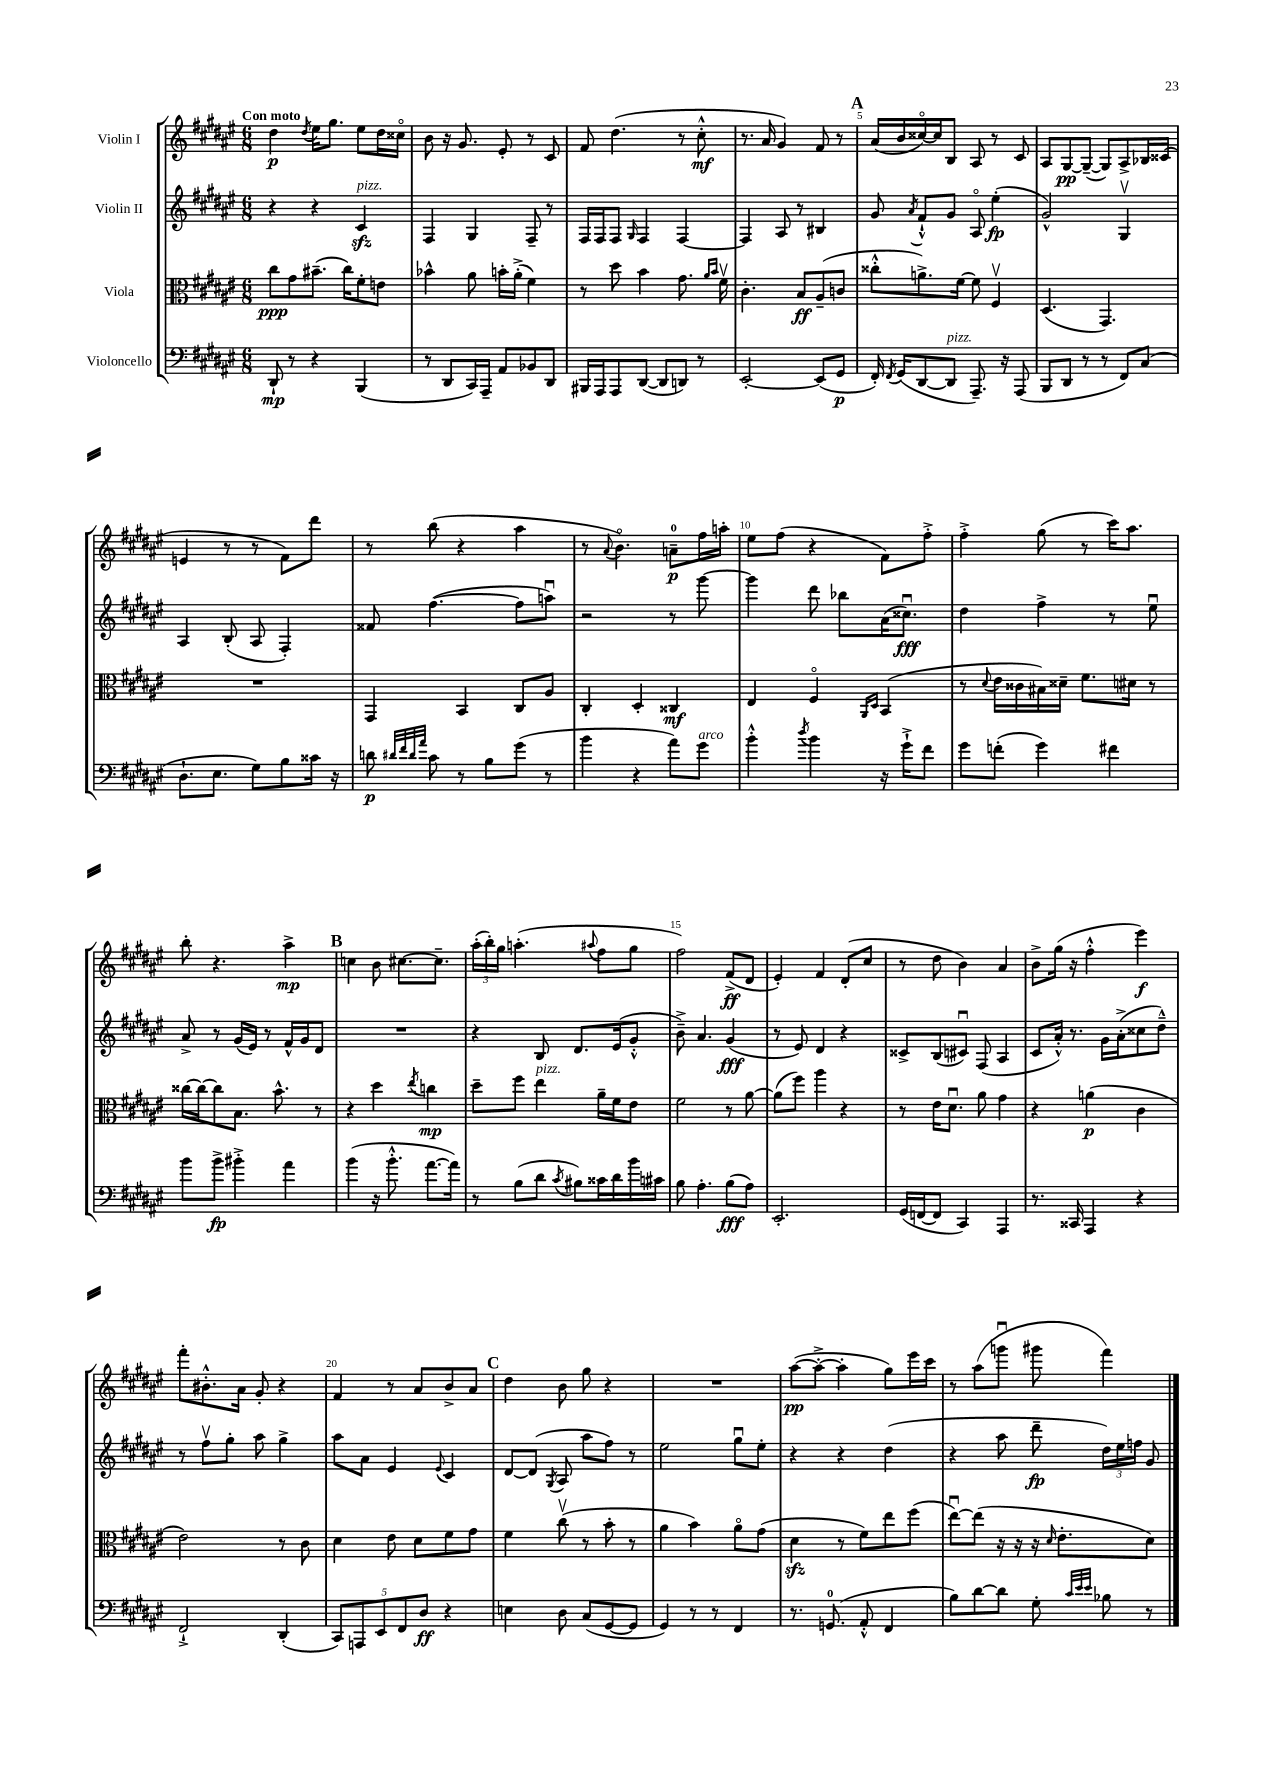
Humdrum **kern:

**kern	**dynam	**kern	**dynam	**kern	**dynam	**kern	**dynam
*part4	*part4	*part3	*part3	*part2	*part2	*part1	*part1
*staff4	*staff4	*staff3	*staff3	*staff2	*staff2	*staff1	*staff1
*I"Violoncello	*	*I"Viola	*	*I"Violin II	*	*I"Violin I	*
*clefF4	*	*clefC3	*	*clefG2	*	*clefG2	*
*k[f#c#g#d#a#e#]	*	*k[f#c#g#d#a#e#]	*	*k[f#c#g#d#a#e#]	*	*k[f#c#g#d#a#e#]	*
*M6/8	*	*M6/8	*	*M6/8	*	*M6/8	*
=1	=1	=1	=1	=1	=1	=1	=1
!	!	!	!	!	!	!LO:TX:a:B:t=Con moto	!
8DD#`/	mp	8cc#\L	ppp	4r	.	4dd#\	p
8r	.	8g#\	.	.	.	.	.
.	.	.	.	.	.	8qdd#/	.
4r	.	(8.b#X~\J	.	4r	.	16ee#\KL	.
.	.	.	.	.	.	8.gg#\J	.
.	.	16cc#\KL)	.	.	.	.	.
!	!	!	!	!LO:TX:a:i:t=pizz.	!	!	!
(4BBB/	.	8f#'\	.	4c#zz/	.	8ee#\L	.
.	.	8en\J	.	.	.	16dd#\L	.
.	.	.	.	.	.	16cc##X\JJ	.
=2	=2	=2	=2	=2	=2	=2	=2
8r	.	4b-X^^\	.	4F#/	.	8b\	.
8DD#/L	.	.	.	.	.	16r	.
.	.	.	.	.	.	8.g#/	.
16CC#/L)	.	8a#\	.	4G#/	.	.	.
16AAA#~/JJ	.	.	.	.	.	.	.
8AA#/L	.	16bn'\LL	.	.	.	8e#'/	.
.	.	(16a#'^\JJ	.	.	.	.	.
8BB-X/	.	4f#\)	.	8F#~/	.	8r	.
8DD#/J	.	.	.	8r	.	8c#/	.
=3	=3	=3	=3	=3	=3	=3	=3
16BBB#X/LL	.	8r	.	16F#/LL	.	8f#/	.
16AAA#/J	.	.	.	16F#/J	.	.	.
8AAA#/	.	8dd#\	.	8F#/J	.	(4.dd#\	.
.	.	.	.	16qqG#/	.	.	.
([8DD#/J	.	4b\	.	4F#/	.	.	.
8DD#/L]	.	.	.	.	.	.	.
8DDn/J)	.	8.g#\	.	[4F#/	.	8r	.
8r	.	.	.	.	.	8cc#'^^\	mf
.	.	16qqa#/LL	.	.	.	.	.
.	.	16qqb/JJ	.	.	.	.	.
.	.	16f#v\	.	.	.	.	.
=4	=4	=4	=4	=4	=4	=4	=4
[2EE#'/	.	4.c#'\	.	4F#/]	.	8.r	.
.	.	.	.	.	.	16a#/	.
.	.	.	.	8A#/	.	4g#/)	.
.	.	8B/L	ff	8r	.	.	.
(8EE#/L]	.	(8A#~/	.	4B#X/	.	8f#/	.
8GG#/J	p	8cn/J	.	.	.	8r	.
!!LO:REH:place=s1:t=A
=5	=5	=5	=5	=5	=5	=5	=5
16FF#'/)	.	8cc##X'^^\L	.	8g#/	.	(16a#/LL	.
8qFF#/	.	.	.	.	.	.	.
(16GG#/KL	.	.	.	.	.	16b/	.
.	.	.	.	8qa#/	.	.	.
[8DD#/	.	8.an^\)	.	8f#`^^/L	.	[16cc##X/)	.
.	.	.	.	.	.	16cc##/J]	.
!LO:TX:a:i:t=pizz.	!	!	!	!	!	!	!
8DD#/J]	.	.	.	8g#/J	.	8B/J	.
.	.	[16f#\Jk	.	.	.	.	.
8.AAA#~/)	.	8f#\]	.	8A#/	.	8A#/	.
.	.	4F#v/	.	(4ee#'\	fp	8r	.
16r	.	.	.	.	.	.	.
(8AAA#/	.	.	.	.	.	8c#/	.
=6	=6	=6	=6	=6	=6	=6	=6
8BBB/L	.	(4.D#/	.	2g#^^/)	.	8A#/L	.
8DD#/J	.	.	.	.	.	[8G#/	pp
8r	.	.	.	.	.	(8G#~/J_	.
8r	.	4.GG#/)	.	.	.	8G#/L])	.
8FF#/L)	.	.	.	4G#v/	.	8A#^/	.
(8C#/J	.	.	.	.	.	16B-X/L	.
.	.	.	.	.	.	(16c##X/JJ	.
!!LO:LB:g=z
=7	=7	=7	=7	=7	=7	=7	=7
8.D#`\L	.	2.r	.	4A#/	.	4en/	.
8.E#\J	.	.	.	.	.	.	.
.	.	.	.	(8B'/	.	8r	.
8G#\L)	.	.	.	8A#/	.	8r	.
8B\	.	.	.	4F#'/)	.	8f#\L)	.
16c##X\Jk	.	.	.	.	.	8ddd#\J	.
16r	.	.	.	.	.	.	.
=8	=8	=8	=8	=8	=8	=8	=8
8dn\	p	4GG#/	.	8f##X/	.	8r	.
32qqd#X/LLL	.	.	.	.	.	.	.
32qqf#/	.	.	.	.	.	.	.
32qqd#/	.	.	.	.	.	.	.
32qqa#/JJJ	.	.	.	.	.	.	.
8c#\	.	.	.	([4.ff#\	.	(8bb\	.
8r	.	4BB/	.	.	.	4r	.
8B\L	.	.	.	.	.	.	.
(8g#\J	.	8C#/L	.	8ff#\L]	.	4aa#\	.
8r	.	8A#/J	.	8aanu\J)	.	.	.
=9	=9	=9	=9	=9	=9	=9	=9
4b\	.	4C#'/	.	2r	.	8r	.
.	.	.	.	.	.	8qqa#/	.
.	.	.	.	.	.	4.b\)	.
4r	.	4D#'/	.	.	.	.	.
8a#\L)	.	4C##X/	mf	8r	.	8an~\L	p
!LO:TX:a:i:t=arco	!	!	!	!	!	!	!
8g#\J	.	.	.	[8ggg#\	.	16ff#\L	.
.	.	.	.	.	.	16aan'\JJ	.
=10	=10	=10	=10	=10	=10	=10	=10
4b'^^\	.	4E#/	.	4ggg#\]	.	8ee#\L	.
.	.	.	.	.	.	(8ff#\J	.
8qdd#/	.	.	.	.	.	.	.
4b\	.	4F#/	.	8ddd#\	.	4r	.
.	.	.	.	8bb-X\L	.	.	.
.	.	16qqAA#/LL	.	.	.	.	.
.	.	16qqD#/JJ	.	.	.	.	.
16r	.	(4BB/	.	(16a#\K	.	8f#\L)	.
16g#`^\KL	.	.	.	8.cc##Xu\J)	fff	.	.
8f#\J	.	.	.	.	.	8ff#'^\J	.
=11	=11	=11	=11	=11	=11	=11	=11
8g#\L	.	8r	.	4dd#\	.	4ff#'^\	.
.	.	8qqd#/	.	.	.	.	.
(8fn'\J	.	16e#\LL	.	.	.	.	.
.	.	16c##X\	.	.	.	.	.
4g#\)	.	16B#X\)	.	4ff#^\	.	(8gg#\	.
.	.	16d##X~\JJ	.	.	.	.	.
.	.	8.f#\L	.	.	.	8r	.
4f#X\	.	.	.	8r	.	16ccc#\KL)	.
.	.	16d#X\Jk	.	.	.	8.aa#\J	.
.	.	8r	.	8ee#u\	.	.	.
!!LO:LB:g=z
=12	=12	=12	=12	=12	=12	=12	=12
8b\L	.	[16cc##X\LL	.	8a#^/	.	8bb'\	.
.	.	16cc##\J_	.	.	.	.	.
8b^\J	fp	8cc##\]	.	8r	.	4.r	.
4b#X'^\	.	8.B\J	.	(16g#/LL	.	.	.
.	.	.	.	16e#/JJ)	.	.	.
.	.	.	.	8r	.	.	.
.	.	8.b^^\	.	.	.	.	.
4a#\	.	.	.	16f#^^/LL	.	4aa#^\	mp
.	.	.	.	16g#/J	.	.	.
.	.	8r	.	8d#/J	.	.	.
!!LO:REH:place=s1:t=B
=13	=13	=13	=13	=13	=13	=13	=13
(4b\	.	4r	.	2.r	.	4ccn\	.
16r	.	4dd#\	.	.	.	8b\	.
8.b'^^\	.	.	.	.	.	.	.
.	.	.	.	.	.	[8.cc#X\L	.
.	.	8qee#/	.	.	.	.	.
[8.a#\L	.	4ccn\	mp	.	.	.	.
.	.	.	.	.	.	8.cc#~\J]	.
16a#\Jk])	.	.	.	.	.	.	.
=14	=14	=14	=14	=14	=14	=14	=14
8r	.	8dd#~\L	.	4r	.	(24aa#'\LL	.
.	.	.	.	.	.	24bb'\)	.
.	.	.	.	.	.	24gg#\JJ	.
(8B\L	.	8ff#\J	.	.	.	(4.aan'\	.
!	!	!LO:TX:a:i:t=pizz.	!	!	!	!	!
8d#\J	.	4ee#\	.	8B/	.	.	.
8qc#/	.	.	.	.	.	.	.
8B#X\L)	.	.	.	8.d#/L	.	.	.
.	.	.	.	.	.	8qqaa#X/	.
16c##X\L	.	16a#~\LL	.	.	.	8ff#\L	.
16d#\	.	16f#\J	.	(16e#/k	.	.	.
16b\	.	8e#\J	.	8g#'^^/J	.	8gg#\J	.
16c#X\JJ	.	.	.	.	.	.	.
=15	=15	=15	=15	=15	=15	=15	=15
8B\	.	2f#\	.	8b~^\)	.	2ff#\)	.
4.A#'\	.	.	.	4.a#/	.	.	.
(8B\L	fff	8r	.	(4g#/	fff	(8f#^/L	ff
8A#\J)	.	[8a#\	.	.	.	8d#/J	.
=16	=16	=16	=16	=16	=16	=16	=16
2.EE#'/	.	(8a#\L]	.	8r	.	4e#'/)	.
.	.	8ff#\J)	.	8e#/)	.	.	.
.	.	4aa#\	.	4d#/	.	4f#/	.
.	.	4r	.	4r	.	(8d#'/L	.
.	.	.	.	.	.	8cc#/J	.
=17	=17	=17	=17	=17	=17	=17	=17
(16GG#/LL	.	8r	.	8c##X^/L	.	8r	.
[16FFn/J	.	.	.	.	.	.	.
8FF/J]	.	16e#\KL	.	(8B/	.	8dd#\	.
.	.	8.d#u\J	.	.	.	.	.
4CC#/)	.	.	.	8c#Xu/J)	.	4b\)	.
.	.	8a#\	.	(8F#/	.	.	.
4AAA#/	.	4g#\	.	4A#/	.	4a#/	.
=18	=18	=18	=18	=18	=18	=18	=18
8.r	.	4r	.	8c#/L	.	8b^\L	.
.	.	.	.	16a#'^^/Jk)	.	(16gg#\Jk	.
16CC##X/	.	.	.	8.r	.	16r	.
4AAA#/	.	(4an\	p	.	.	4ff#'^^\	.
.	.	.	.	16g#\LL	.	.	.
.	.	.	.	(16a#'^\J	.	.	.
4r	.	4c#\	.	8cc##X\	.	4eee#\)	f
.	.	.	.	8dd#~^^\J)	.	.	.
!!LO:LB:g=z
=19	=19	=19	=19	=19	=19	=19	=19
2FF#`^/	.	2e#\)	.	8r	.	8fff#'\L	.
.	.	.	.	8ff#v\L	.	8.b#X'^^\	.
.	.	.	.	8gg#'\J	.	.	.
.	.	.	.	.	.	16a#\Jk	.
.	.	.	.	8aa#\	.	8g#'/	.
(4DD#'/	.	8r	.	4gg#^\	.	4r	.
.	.	8c#\	.	.	.	.	.
=20	=20	=20	=20	=20	=20	=20	=20
10CC#/L)	.	4d#\	.	8aa#\L	.	4f#/	.
10AAAn/	.	.	.	.	.	.	.
.	.	.	.	8a#\J	.	.	.
10EE#/	.	.	.	.	.	.	.
.	.	8e#\	.	4e#/	.	8r	.
10FF#/	.	.	.	.	.	.	.
.	.	8d#\L	.	.	.	8a#/L	.
10D#/J	ff	.	.	.	.	.	.
.	.	.	.	8qqe#/	.	.	.
4r	.	8f#\	.	4c#/	.	8b^/	.
.	.	8g#\J	.	.	.	8a#/J	.
!!LO:REH:place=s1:t=C
=21	=21	=21	=21	=21	=21	=21	=21
4En\	.	4f#\	.	[8d#/L	.	4dd#\	.
.	.	.	.	(8d#/J]	.	.	.
.	.	.	.	8qG#/	.	.	.
8D#\	.	(8cc#v\	.	8A#/	.	8b\	.
(8C#/L	.	8r	.	8aa#\L	.	8gg#\	.
[8GG#/	.	8b'\	.	8ff#\J)	.	4r	.
8GG#/J]	.	8r	.	8r	.	.	.
=22	=22	=22	=22	=22	=22	=22	=22
4GG#/)	.	4a#\	.	2ee#\	.	2.r	.
8r	.	4b\)	.	.	.	.	.
8r	.	.	.	.	.	.	.
4FF#/	.	8a#\L	.	8gg#u\L	.	.	.
.	.	(8g#\J	.	8ee#'\J	.	.	.
=23	=23	=23	=23	=23	=23	=23	=23
8.r	.	4d#zz\	.	4r	.	([8aa#\L	pp
.	.	.	.	.	.	8aa#'^\J_	.
(8.GGn/	.	.	.	.	.	.	.
.	.	8r	.	4r	.	4aa#'\]	.
8AA#'^^/	.	8f#\L)	.	.	.	.	.
4FF#/	.	8ee#\	.	(4dd#\	.	8gg#\L)	.
.	.	(8ff#\J	.	.	.	16eee#\L	.
.	.	.	.	.	.	16ccc#\JJ	.
=24	=24	=24	=24	=24	=24	=24	=24
8B\L)	.	[8ee#u\L)	.	4r	.	8r	.
[8d#\	.	(8ee#\J]	.	.	.	(8aa#\L	.
8d#\J]	.	16r	.	8aa#\	.	8gggnu\J	.
.	.	16r	.	.	.	.	.
8G#'\	.	16r	.	8ddd#~\	fp	8ggg#X\	.
.	.	16qqd#/	.	.	.	.	.
.	.	8.e#'\L	.	.	.	.	.
32qqc#/LLL	.	.	.	.	.	.	.
32qqe#/	.	.	.	.	.	.	.
32qqe#/JJJ	.	.	.	.	.	.	.
8B-X\	.	.	.	24dd#\LL)	.	4fff#\)	.
.	.	.	.	24ee#\	.	.	.
.	.	.	.	24ffn\JJ	.	.	.
8r	.	8d#\J)	.	8g#/	.	.	.
==	==	==	==	==	==	==	==
*-	*-	*-	*-	*-	*-	*-	*-
